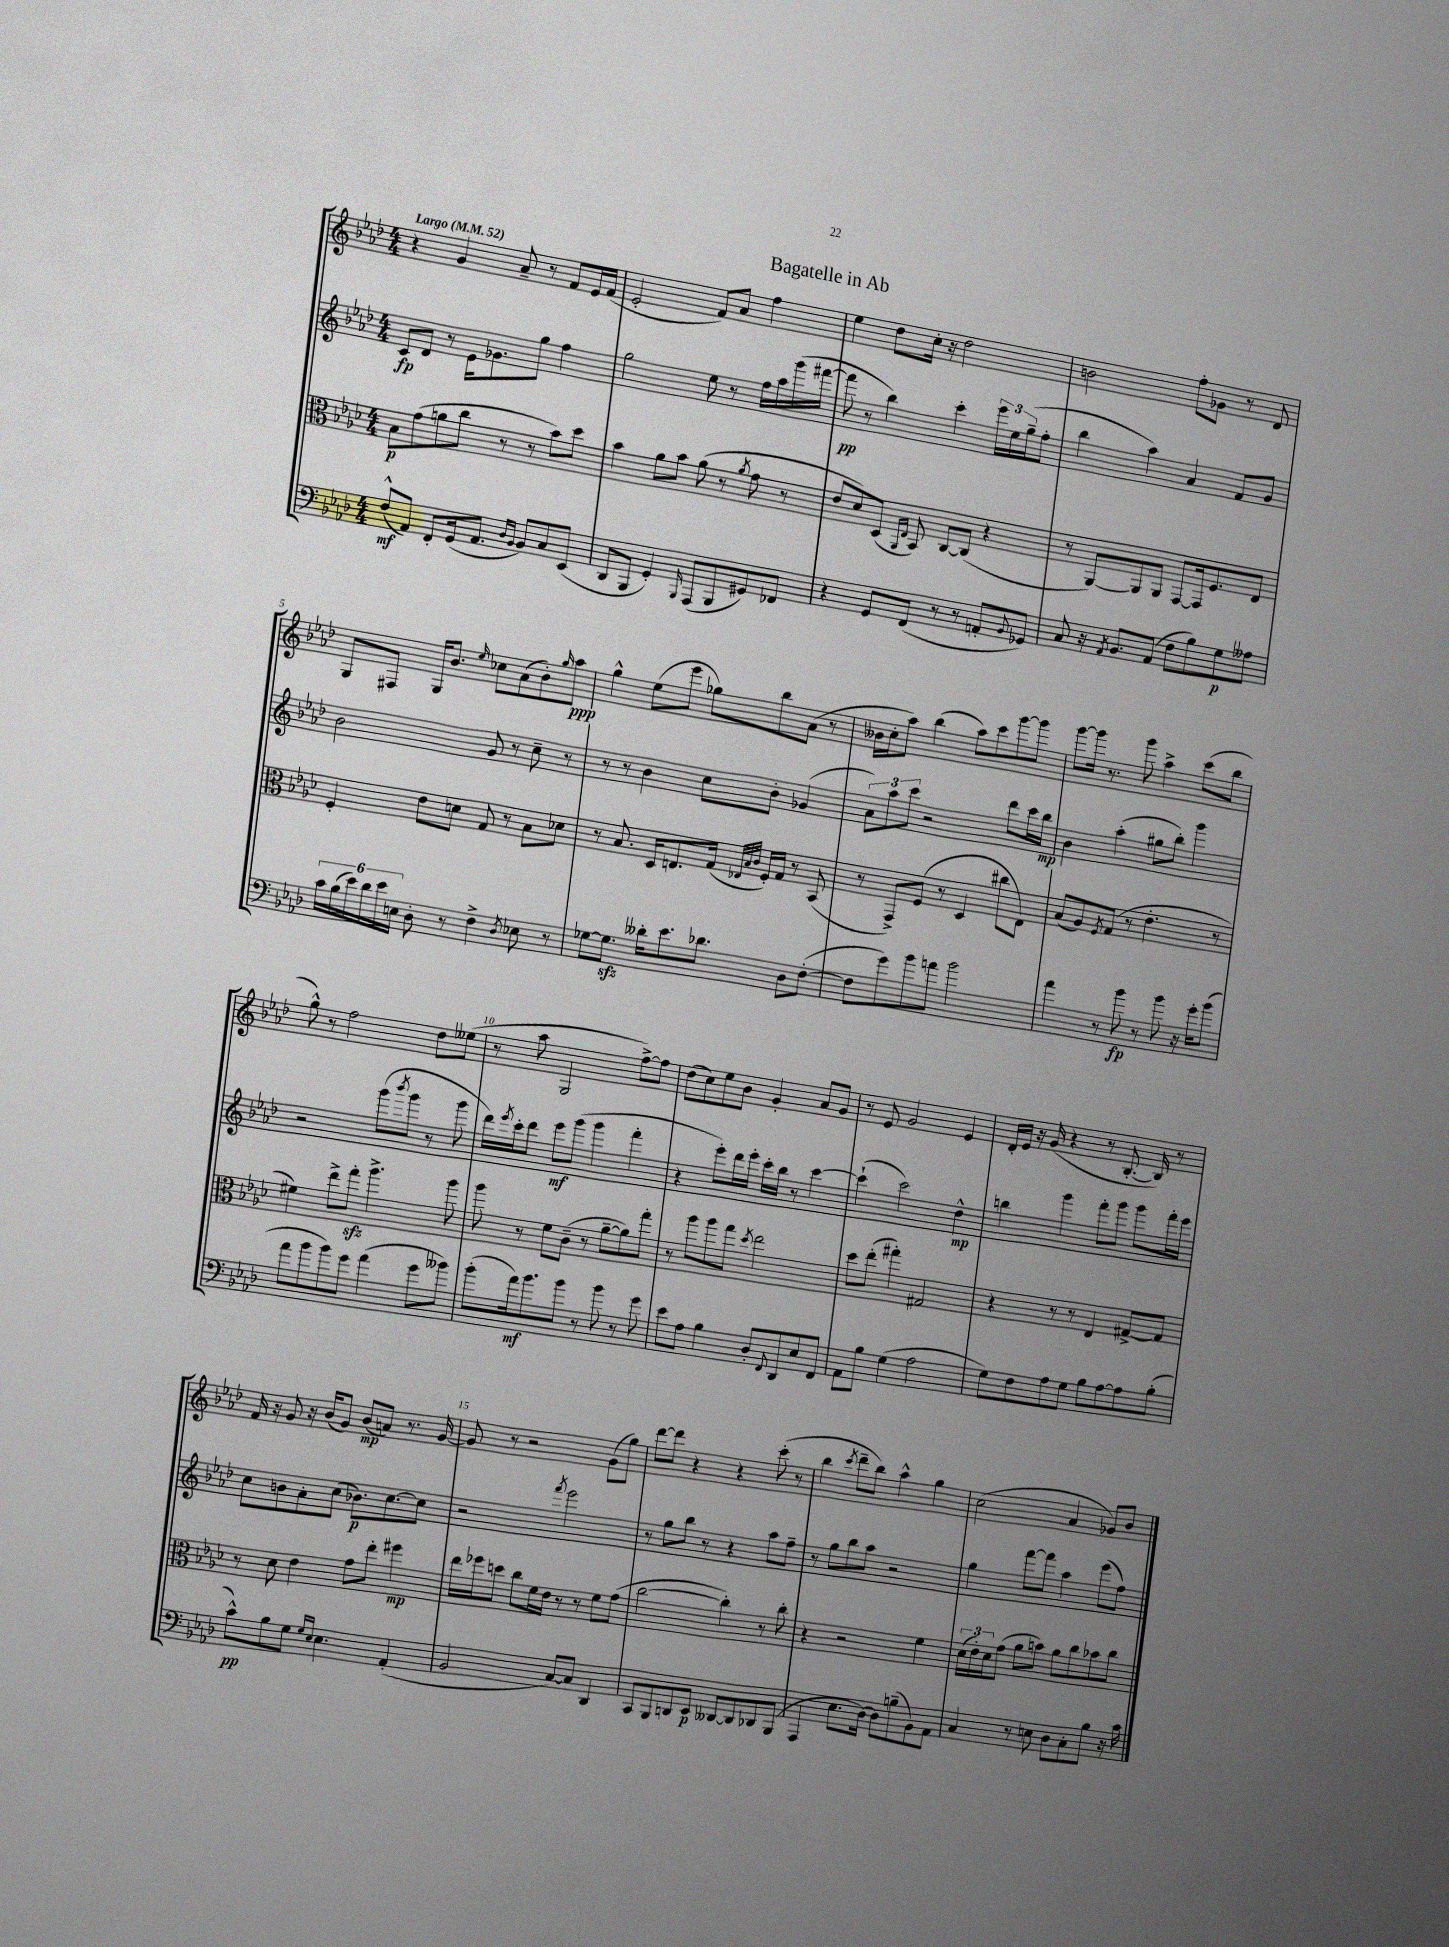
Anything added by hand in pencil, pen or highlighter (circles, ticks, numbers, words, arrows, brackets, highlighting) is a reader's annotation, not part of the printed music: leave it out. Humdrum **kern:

**kern	**kern	**kern	**kern
*staff4	*staff3	*staff2	*staff1
*clefF4	*clefC3	*clefG2	*clefG2
*k[b-e-a-d-]	*k[b-e-a-d-]	*k[b-e-a-d-]	*k[b-e-a-d-]
*M4/4	*M4/4	*M4/4	*M4/4
*MM52	*MM52	*MM52	*MM52
(8F^^/L	8B-\L	8c/L	4r
8AA-/J)	(8g\	8d-/J	.
8FF'/L	8a\	8r	4g/
(16GG/k	8cc\J	16e-\LK	.
8.AA-/J	.	8.g-\	.
.	8r	.	8a-~/
16qqD-/LL	.	.	.
16qqBB-/JJ	.	.	.
8BB-/L)	8r	8gg\J	8r
8C/	8b-\L)	4ff\	8f/L
(8EE-/J	8dd-\J	.	16e-/L
.	.	.	(16f/JJ
=	=	=	=
8DD-/L	4b-\	2gg\	2e-'/
8BBB-/J	.	.	.
4GG'/)	8a-\L	.	.
.	8b-\J	.	.
16qqBBB-/	.	.	.
(8AAA-/L	(8a-\	8ee-\	8f/L)
8BBB-/	8r	8r	8a-/J
.	8qa-/	.	.
8GG#/)	8g\	16ff\LL	4ff\
.	.	16aa-\	.
8FF-/J	8r	(16ggg\	.
.	.	[16fff#\JJ	.
=	=	=	=
4r	8e-/L	8fff#\]	4ee-\
.	8d-/)	8r	.
8GG/L	(8D-/J	4bb-\)	8dd-\L
.	16qqAA-/LL	.	.
.	16qqE-/JJ	.	.
(8FF/J	8BB-/)	.	16cc'\Jk
.	.	.	16r
8r	[8C/L	4ccc'\	2dd-\
8r	(8C/]J	.	.
8AA'/L	4r	24eee-\LL	.
.	.	24ee-\	.
.	.	(24gg~\J	.
8qqBB-/	.	.	.
8GG-/J)	.	8ff'\J	.
=	=	=	=
8C/	8r	4bb-\	2b\
16r	[8AA-/L)	.	.
8qAA-/	.	.	.
8.BB-/L	.	.	.
.	8AA-/]	4aa-\)	.
(8AA-/J	8AA-/J	.	.
8F\L	[8GG/L	4a-/	8ff'\L
8B-\)	16GG/]k	.	8g-\J
.	8.F/	.	.
8G\	.	8f/L	8r
8A--\J	8E-/J	8g/J	8d-/
=	=	=	=
24c\LL	4F'/	2b-\	8G/L
(24B-\	.	.	.
24e-\)	.	.	.
24d-\	.	.	8F#/J
24e-\	.	.	.
24E\JJ	.	.	.
8D-'\	8e-\L	.	16G/LK
.	.	.	8.b-/J
8r	8d\J	.	.
.	.	.	16qqee-/
4F^\	8G/	8g/	8cc-\L
.	8r	8r	(8a-\
8qD-/	.	.	.
8E-\	8B-\L	8cc~\	8b-'\)
.	.	.	16qqgg/
8r	8d-\J	8r	8aa-\J
=	=	=	=
[8G-\L	8r	8r	4gg^^\
8.G-\]J	8.B-/	8r	.
.	.	4b-\	(8ee-\L
16d--'\LK	16D-/LK	.	.
8.e-\	8.E/	.	8eee-\J
.	.	8cc\L	8gg-\L)
8.d-\J	(16G/Jk	.	.
.	32qqE-/LLL	.	.
.	32qqB-/	.	.
.	32qqc/JJJ	.	.
.	16F'/LL)	8b-'\J	8bb-\
.	16G/JJ	.	.
8D-\L	8r	(4g-/	(8a-\J
([8F'\J	(8BB-/	.	8r
=	=	=	=
8F\]L	8r	12a-\L)	16b--\LL
.	.	.	16cc'\J
.	.	12aa-\	.
8g\)	8GG^/L)	.	8aa-\J)
.	.	12ccc\J	.
8b-\	(8F/J	2r	(4bb-\
8a\J	8r	.	.
2b-\	4D-/	.	8aa-\L)
.	.	.	8ccc\
.	8cc#\L	8ddd-\L	[8ggg\
.	8E-\J)	16ccc\L	8ggg\]J
.	.	16bb-\JJ	.
=	=	=	=
4a-\	(8B-/L	4b-\	[8ggg\L
.	8A-/)	.	16ggg\]Jk
.	.	.	8.r
.	8qF/	.	.
8r	(8G/J	(4aa-'\	.
8b-\	8r	.	8ggg\
8r	4.e-'\	8gg#\L	4aa-^\
8b-\	.	8bb-'\J)	.
16r	.	4ggg\	(8ccc\L
16g'\LK	.	.	.
(8b-\J	8r	.	8bb-\J
=	=	=	=
8a-\L	4f#\)	2r	8gg^^\)
8b-\	.	.	8r
8b-\)	8ee-^\L	.	2ff\
8g\J	8gg'\J	.	.
(4a-\	4.aa-^\	(8ggg\L	.
.	.	8qbbb-/	.
.	.	8ggg\J	.
8g\L	.	8r	8dd-\L
8b--\J)	8aa-\	8ggg\	(8ee--\J
=	=	=	=
(8b-'\L	8aa-\	16ddd-\LL)	8r
.	.	8qeee-/	.
.	.	16ccc'\J	.
16a-\k)	8r	8ddd-\J	8aa-\
8.b-\	.	.	.
.	8f\L	8eee-\L	2G/
8b-\J	(8c~\J	(8ggg\J	.
8r	8r	4ggg\	.
8b-\	[8a-~\L	.	.
8r	8a-\])	4fff'\	[8ff^\L)
8g\	8gg'\J	.	8ff\]J
=	=	=	=
8e-\L	8r	4r	(8dd-\L
8A-\J	8aa-\L	.	8cc\)
4B-\	8aa-\	8eee-'\L)	8ee-\
.	8gg\J	16ddd-\L	8b-\J
.	.	16eee-'\JJ	.
.	8qdd-/	.	.
8D-'/L	2ee-\	16ccc'\LL	4g'/
.	.	16bb-\JJ	.
8qqFF/	.	.	.
8DD-/	.	8r	.
8E-/	.	[4ccc\	8a-/L
8FF/J	.	.	8g/J
=	=	=	=
8AA-\L	8dd-\L	(4ccc`\]	8r
8B-\J	(8ee-'\J	.	8e-/
(4G\	4gg#'\)	2ccc\)	2g/
2A-\	2G#/	.	.
.	.	4dd-^^\	4e-/
=	=	=	=
8G\L)	4r	4bb\	16d-'/LL
.	.	.	16e-/JJ
8F\	.	.	16r
.	.	.	(16g/
8A-\	8r	4ggg\	4r
8G\J	8r	.	.
8B-\L	4E-/	8fff'\L	8r
[8A-\	.	8ggg\J	[8.B-'/
8A-\]	[8G#^/L	8ggg\L	.
.	.	.	16B-/])
(8B-'\J	8G#/]J	16fff'\L	8r
.	.	16eee-\JJ	.
=	=	=	=
8c^^\L)	8r	8cc\L	16f/
.	.	.	16r
8B-\	8d-\	8b\	8g/
8G\J	4e-\	8a-'\	16r
.	.	.	(16b-/LK
16qqG/LL	.	.	.
16qqE-/JJ	.	.	.
4.E-\	.	(8cc\J	8g/J)
.	8g\L	8.b-\L)	(8b-/L
.	8ee-'\J	.	8a/J)
.	.	[8.cc\	.
(4AA-'/	4ff#\	.	8.r
.	.	8cc\]J	.
.	.	.	[16g/
=	=	=	=
2BB-/	16ee-\LL	2r	8g/]
.	16ff-\J	.	.
.	8dd\J	.	8r
.	8cc\L	.	2r
.	16f\L	.	.
.	16e-\JJ	.	.
.	.	8qfff/	.
[8C/L)	8r	2eee-\	.
8C/]J	8r	.	.
4DD-/	8f\L	.	(8g\L
.	(8g\J	.	8gg\J)
=	=	=	=
8CC/L	[2cc\	8r	[8ddd-\L
8BBB-/	.	8gg\L	8ddd-\]J
8DD/	.	8bb-\J	4r
8EE-/J	.	8r	.
[8DD--/L	4cc'\])	4r	4r
8DD--/]	.	.	.
8DD-/	8r	8aa-\L	(8ccc'\
(8BBB-/J	8cc'\	8ff~\J	8r
=	=	=	=
4AAA-/	4r	8r	4bb-\
.	.	8gg\L	.
.	.	.	8qccc/
8.E-\L	2r	8bb-\	8ddd-~\L
.	.	8aa-\J	8bb-\J)
[16D-\Jk)	.	.	.
8D-\]L	.	2r	4aa-^^\
(8B~\	.	.	.
8BB-\)	4f\	.	4gg\
8AA-\J	.	.	.
=	=	=	=
4C/	(24d-\LL	4gg\	(2cc\
.	24e-'\)	.	.
.	24d-\J	.	.
.	(8g\J	.	.
8r	8a-\L	[8fff\L	.
8E\	8b\J)	8fff\]J	.
8D-\L	8a-\L	4aa-\	4a-/
8C'\	8cc\	.	.
8B-\J	8b-\	(8eee-\L	8g-/L)
16r	8cc\J	8ff\J)	8b-/J
16c\	.	.	.
==	==	==	==
*-	*-	*-	*-
